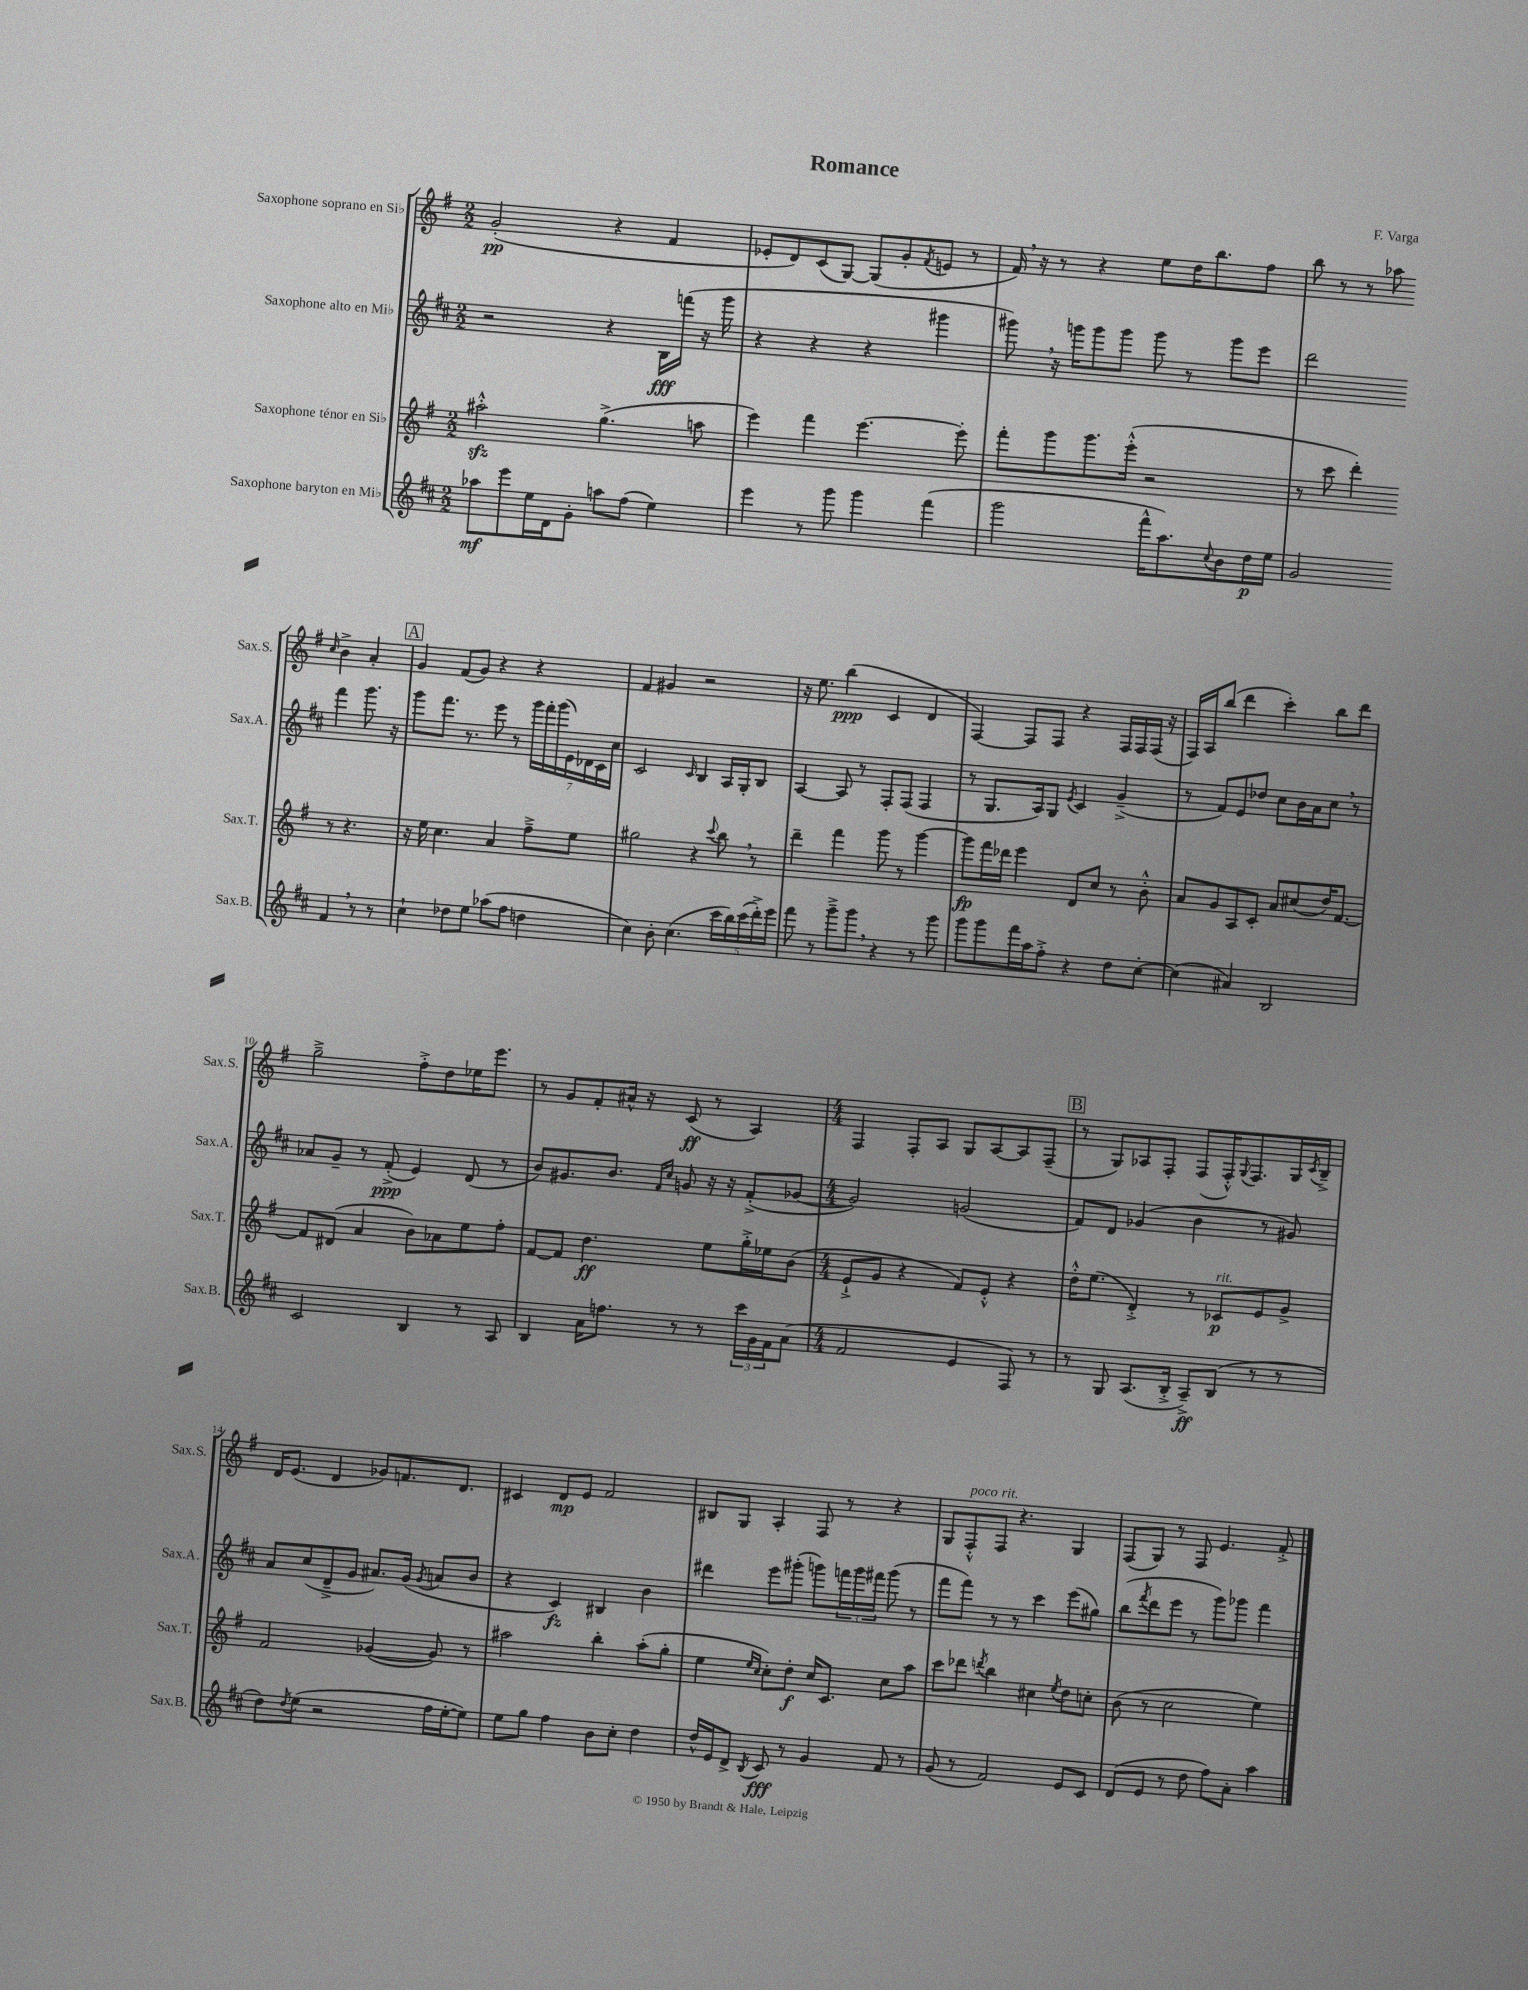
\header { title = "Romance" composer = "F. Varga" }
<<
\new StaffGroup <<
\new Staff = "s0" \with { instrumentName = "Saxophone soprano en Sib" shortInstrumentName = "Sax.S." } {
    \clef treble \key g \major \numericTimeSignature \time 2/2
    g'2-.\pp( r4 fis'4 |
    ees'8-. d'8) c'8( g8~) g8( g'8-. \acciaccatura { fis'8 } e'8 r8 |
    fis'16) \breathe r16 r8 r4 e''8 d''16 b''8. fis''8 |
    b''8 r8 r8 aes''8 \grace { c''16 } b'4-> a'4-. |
    \mark \markup { \box "A" } g'4 fis'8( g'8) r4 r4 |
    fis'4 gis'4 r2 |
    r16 e''8. b''4\ppp( c'4 d'4 |
    fis4~) fis8 fis8 r4 fis16 fis16 fis16( r16 |
    fis16) a16 b''8( d'''4 c'''4-.) b''8 d'''8 |
    g''2---> fis''8-.-> d''8 ees''16 e'''8. |
    r8 g'8 fis'8-. ais'16-^ r16 c'8\ff( r8 a4) |
    \numericTimeSignature \time 4/4 fis4 fis8-. a8 g8 a8~ a8 fis8--( |
    \mark \markup { \box "B" } r8 g8) aes8 fis8-. fis8( fis16-.-^) \appoggiatura { g8 } fis8. g16 \acciaccatura { c'8 } b16---> |
    d'16 e'8.( d'4 ges'8) f'8. d'8. |
    cis'4 d'8\mp e'8 fis'2 |
    bis8 g8 a4-. fis8 r8 r4 |
    g8 fis8-.-^^\markup { \italic "poco rit." } fis8 r4. g4 |
    fis8( g8) r8 fis8 e'4. fis'8-.-> \bar "|." |
}
\new Staff = "s1" \with { instrumentName = "Saxophone alto en Mib" shortInstrumentName = "Sax.A." } {
    \clef treble \key d \major \numericTimeSignature \time 2/2
    r2 r4 b16\fff f'''16( r16 g'''16 |
    r4 r4 r4 gis'''4 |
    gis'''8) \breathe r16 g'''16 g'''8 g'''8 g'''8 r8 g'''8 e'''8 |
    d'''2 fis'''4 g'''8. r16 |
    \mark \markup { \box "A" } g'''8 fis'''8. r8. e'''8 r8 \tuplet 7/4 { g'''16 fis'''16-. g'''16( e'16) des'16 cis'16 cis''16 } |
    cis'2 \grace { cis'16 } b4 a16 g16-. b8 |
    a4~ a8 r8 fis8-. fis8( fis4 |
    r8 g8. a16) g8 \acciaccatura { e'8 } cis'4 g'4--->( |
    r8 fis'8) e'8 des''8 cis''8 b'16 a'16 cis''8 \breathe r8 |
    aes'8 g'8-- r8 fis'8-.->\ppp( e'4) d'8( r8 |
    b'8) gis'8. b'8. \grace { fis'16 cis''16 } g'8 r16 r16 fis'8-.->( ges'8~ |
    \numericTimeSignature \time 4/4 ges'2) g'2( |
    \mark \markup { \box "B" } fis'8) d'8 ges'4( b'4 r8 gis'8) |
    a'8 cis''8( d'8---> g'8 ais'8.) g'16( \acciaccatura { g'8 } a'8 b'8 |
    r4 cis'4\fz) bis4 b'4 |
    dis'''4 e'''8 gis'''8-.( g'''8) \tuplet 3/2 { f'''16 g'''16 fis'''16 } g'''8( r8 |
    fis'''8 fis'''8) r8 r8 cis'''4 e'''8( gis''8) |
    b''8( \acciaccatura { fis'''8 } d'''8 e'''8 r8 g'''8) ges'''8 fis'''4 \bar "|." |
}
\new Staff = "s2" \with { instrumentName = "Saxophone ténor en Sib" shortInstrumentName = "Sax.T." } {
    \clef treble \key g \major \numericTimeSignature \time 2/2
    ais''2-.-^\sfz g''4.->( a''8 |
    e'''4) fis'''4 e'''4.~ e'''8-. |
    fis'''8-. g'''8 g'''8. e'''16-.-^( r2 |
    r8 c'''8 d'''4-.) r8 r4. |
    \mark \markup { \box "A" } r16 e''16 c''4. a'4 fis''8---> e''8 |
    gis''2 r4 \appoggiatura { c'''8 } b''8 \breathe r8 |
    d'''4-- fis'''4 g'''8 r8 g'''4~ |
    g'''8\fp fis'''16 des'''16 e'''4 d'8 c''8 r8 b'8-.-^ |
    a'8 g'8 a8 c'8-. a'8 cis''8( d''16) fis'8.~ |
    fis'8 dis'8( a'4 b'8) aes'8 e''8 fis''8-. |
    fis'8~ fis'8 d''4.\ff e''8 g''16-.-> ees''16 b'8( |
    \numericTimeSignature \time 4/4 e'8-!-> g'8 r4 fis'8) e'8-.-^ r4 |
    \mark \markup { \box "B" } d''16-.-^ e''8.( d'4-.->) r8 ces'8\p^\markup { \italic "rit." } e'8 g'8-> |
    fis'2 ges'4~( ges'8) r8 |
    ais''2 b''4-. ais''8-.( g''8-. |
    e''4 \grace { e''16 c''16 } c''8-.) d''8-.\f c''16 c'8. c''8 a''8 |
    c'''8 des'''8 \acciaccatura { d'''8 } b''4 cis''4 \acciaccatura { e''8 } d''8 c''8-. |
    b'8( r8 c''2 e''4) \bar "|." |
}
\new Staff = "s3" \with { instrumentName = "Saxophone baryton en Mib" shortInstrumentName = "Sax.B." } {
    \clef treble \key d \major \numericTimeSignature \time 2/2
    aes''8\mf e'''8 e''16 d'16 g'8-. a''8 fis''8( e''4) |
    e'''4 r8 g'''8 g'''4 fis'''4( |
    g'''2 fis'''16-^ a''8.) \appoggiatura { cis''8 } b'8 d''16\p e''16 |
    g'2 fis'4 \breathe r8 r8 |
    \mark \markup { \box "A" } cis''4-! des''8 e''8 aes''8( fis''8 d''4 |
    cis''4) b'8-. cis''4.( \tuplet 5/4 { cis'''16 b''16) cis'''16( d'''16-.->) e'''16 } |
    fis'''8 r8 g'''8---> g'''8 \breathe r4 r8 g'''8 |
    g'''8 g'''8 fis'''16 a''16 fis''8-.-> r4 d''8 cis''8~-. |
    cis''4( ais'4) b2 |
    cis'2 b4 r8 a8 |
    b4 a'16 f''8. r8 r8 \tuplet 3/2 { cis'''16 g'16 fis'16 } a'8( |
    \numericTimeSignature \time 4/4 fis'2 e'4 fis8) r8 |
    \mark \markup { \box "B" } r8 g8 a8.( b16-.-> a8--->\ff) b8( r8 r8 |
    d''8) \acciaccatura { d''8 } e''8( r2 fis''16 e''16~-. e''8) |
    e''8 g''8 fis''4 b'8 cis''8-. d''4 |
    d''16-^ e'16 d'8-> \acciaccatura { b8 } cis'8\fff r8 g'4 fis'8 r8 |
    g'8( r8 fis'2) e'8 cis'8 |
    d'8( e'8 r8 d''8 fis''8) a'8-. a''4 \bar "|." |
}
>>
>>
